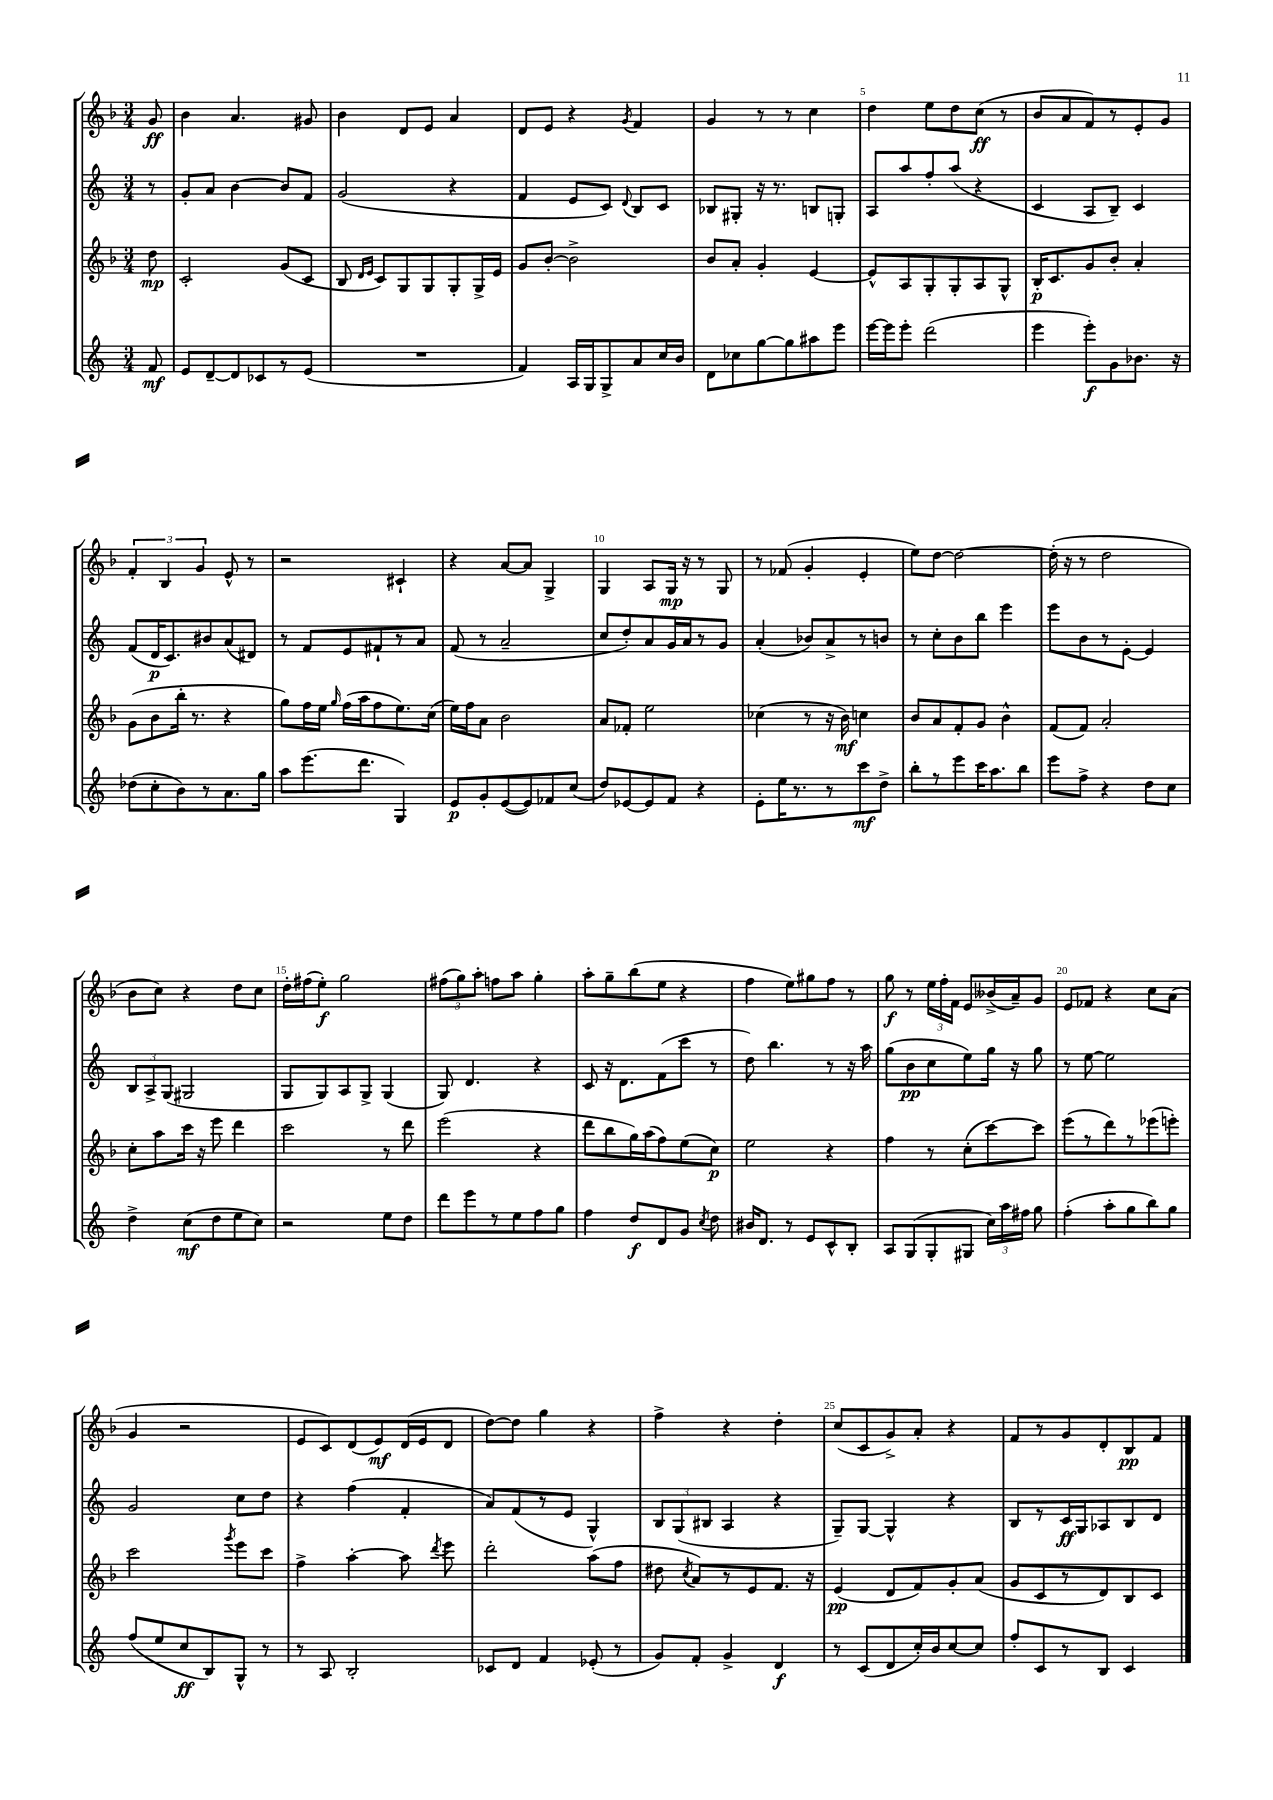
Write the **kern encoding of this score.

**kern	**kern	**kern	**kern
*staff4	*staff3	*staff2	*staff1
*clefG2	*clefG2	*clefG2	*clefG2
*k[]	*k[b-]	*k[]	*k[b-]
*M3/4	*M3/4	*M3/4	*M3/4
8f	8dd	8r	8g
=	=	=	=
8e	2c'	8g'	4b-
[8d~	.	8a	.
8d]	.	[4b	4.a
8c-	.	.	.
8r	(8g	8b]	.
(8e	8c	8f	8g#
=	=	=	=
2.r	8B-	(2g	4b-
.	16qqd	.	.
.	16qqe	.	.
.	8c)	.	.
.	8G	.	8d
.	8G	.	8e
.	8G'	4r	4a
.	16G^	.	.
.	16e	.	.
=	=	=	=
4f)	8g	4f	8d
.	[8b-'	.	8e
16A	2b-^]	8e	4r
16G	.	.	.
8G^	.	8c)	.
.	.	8qqd	8qg
8a	.	8B	4f
16cc	.	8c	.
16b	.	.	.
=	=	=	=
8d	8b-	8B-	4g
8cc-	8a'	8G#'	.
[8gg	4g'	16r	8r
.	.	8.r	.
8gg]	.	.	8r
8aa#	[4e	8B	4cc
8eee	.	8G'	.
=	=	=	=
[16eee	8e^^]	8A	4dd
16eee]	.	.	.
8eee'	8A	8aa	.
(2ddd	8G'	8ff'	8ee
.	8G'	(8aa	8dd
.	8A	4r	(8cc
.	8G^^	.	8r
=	=	=	=
4eee	16B-'	4c	8b-
.	8.c	.	.
.	.	.	8a
8eee')	8g	8A	8f)
8g	8b-'	8B~)	8r
8.b-	4a'	4c	8e'
.	.	.	8g
16r	.	.	.
=	=	=	=
(8dd-	(8g	(8f	6f'
8cc'	8b-	16d	.
.	.	.	6B-
.	.	8.c)	.
8b)	16bb-'	.	.
.	8.r	.	.
.	.	.	6g
8r	.	8b#	.
8.a	4r	(8a	8e^^
.	.	8d#)	8r
16gg	.	.	.
=	=	=	=
8aa	8gg)	8r	2r
(8.eee	16ff	8f	.
.	16ee	.	.
.	16qqgg	.	.
.	(16ff	8e	.
8.ddd	16aa	.	.
.	8ff	8f#`	.
4G)	8.ee)	8r	4c#`
.	.	8a	.
.	(16cc	.	.
=	=	=	=
8e	16ee)	(8f	4r
.	16ff	.	.
8g'	8a	8r	.
([8e	2b-	2a~	[8a
8e])	.	.	8a]
8f-	.	.	4G^
(8cc	.	.	.
=	=	=	=
8dd)	8a	8cc	4G
[8e-	8f-'	8dd')	.
8e-]	2ee	8a	8A
8f	.	16g	16G
.	.	16a	16r
4r	.	8r	8r
.	.	8g	8G
=	=	=	=
8e'	(4cc-	(4a'	8r
16ee	.	.	(8f-
8.r	.	.	.
.	8r	8b-)	4g'
8r	16r	8a^	.
.	16b-)	.	.
8ccc	4cc	8r	4e'
8dd^	.	8b	.
=	=	=	=
8bb'	8b-	8r	8ee)
8r	8a	8cc'	[8dd
8eee	8f'	8b	2dd_
16ccc	8g	8bb	.
8.aa	.	.	.
.	4b-^^	4eee	.
8bb	.	.	.
=	=	=	=
8eee	(8f	8eee	(16dd']
.	.	.	16r
8ff^	8f)	8b	8r
4r	2a'	8r	2dd
.	.	[8e'	.
8dd	.	4e]	.
8cc	.	.	.
=	=	=	=
4dd^	8cc'	12B	8b-
.	.	12A^	.
.	8aa	.	8cc)
.	.	(12G	.
(8cc	16ccc	2G#	4r
.	16r	.	.
8dd	8eee	.	.
8ee	4ddd	.	8dd
8cc)	.	.	8cc
=	=	=	=
2r	2ccc	8G	16dd'
.	.	.	(16ff#
.	.	8G)	8ee')
.	.	8A	2gg
.	.	8G^	.
8ee	8r	(4G	.
8dd	8ddd	.	.
=	=	=	=
8ddd	(2eee	8G)	(12ff#
.	.	.	12gg)
8eee	.	4.d	.
.	.	.	12aa'
8r	.	.	8ff
8ee	.	.	8aa
8ff	4r	4r	4gg'
8gg	.	.	.
=	=	=	=
4ff	8ddd	8c	8aa'
.	8bb-	16r	8gg~
.	.	8.d	.
8dd	16gg)	.	(8bb-
.	(16aa	.	.
8d	8ff)	(8f	8ee
8g	(8ee	8ccc	4r
8qcc	.	.	.
8dd	8cc)	8r	.
=	=	=	=
16b#	2ee	8dd)	4ff
8.d	.	.	.
.	.	4.bb	.
8r	.	.	8ee)
8e	.	.	8gg#
8c^^	4r	8r	8ff
8B'	.	16r	8r
.	.	16aa	.
=	=	=	=
8A	4ff	(8gg	8gg
(8G	.	8b	8r
8G'	8r	8cc	24ee
.	.	.	24ff'
.	.	.	24f
8G#	(8cc'	8ee)	8e
24cc)	[8ccc)	16gg	(16b--^
24aa	.	.	.
.	.	16r	16a~)
24ff#	.	.	.
8gg	8ccc]	8gg	8g
=	=	=	=
(4ff'	(8eee	8r	8e
.	8r	[8ee	8f-
8aa'	8ddd)	2ee]	4r
8gg	8r	.	.
8bb)	(8eee-	.	8cc
8gg	8eee')	.	(8a
=	=	=	=
(8ff	2ccc	2g	4g
8ee	.	.	.
8cc	.	.	2r
8B)	.	.	.
.	8qggg	.	.
8G^^	8eee	8cc	.
8r	8ccc	8dd	.
=	=	=	=
8r	4ff^	4r	8e
8A	.	.	8c)
2B'	[4aa'	(4ff	(8d
.	.	.	8e)
.	8aa]	4f'	(16d
.	.	.	16e
.	8qddd	.	.
.	8eee	.	8d
=	=	=	=
8c-	2ddd'	8a)	[8dd)
8d	.	(8f	8dd]
4f	.	8r	4gg
.	.	8e	.
(8e-'	(8aa	4G^^)	4r
8r	8ff	.	.
=	=	=	=
8g)	8dd#	12B	4ff^
.	.	(12G	.
.	8qcc	.	.
8f'	8a)	.	.
.	.	12B#	.
4g^	8r	4A	4r
.	8e	.	.
4d	8.f	4r	4dd'
.	16r	.	.
=	=	=	=
8r	(4e	8G~)	(8cc
(8c	.	[8G	8c
8d	8d	4G^^]	8g^)
16cc')	8f)	.	8a'
16b	.	.	.
[8cc	8g'	4r	4r
8cc]	(8a	.	.
=	=	=	=
8ff'	8g	8B	8f
8c	8c	8r	8r
8r	8r	16c	8g
.	.	16G	.
8B	8d)	8A-	8d'
4c	8B-	8B	8B-
.	8c	8d	8f
==	==	==	==
*-	*-	*-	*-
